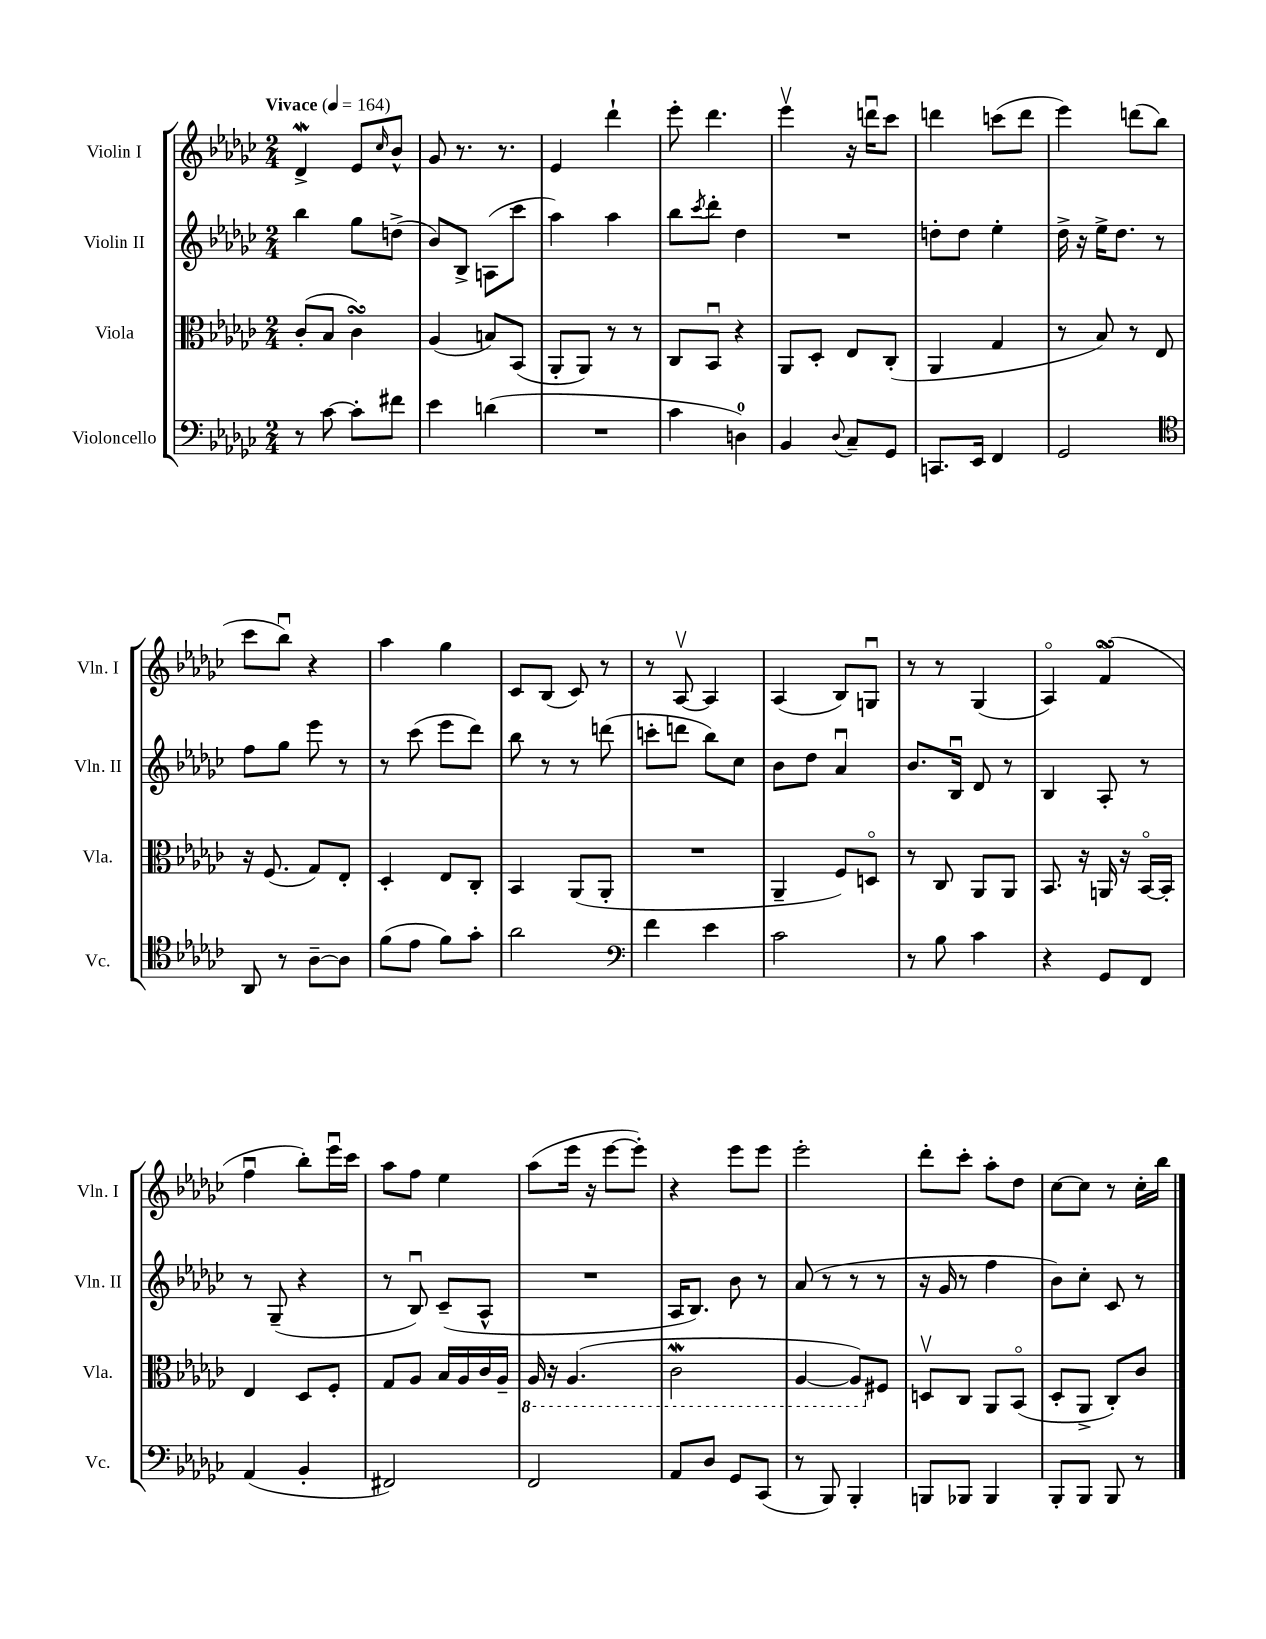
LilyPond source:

<<
\new StaffGroup <<
\new Staff = "s0" \with { instrumentName = "Violin I" shortInstrumentName = "Vln. I" } {
    \clef treble \key ges \major \numericTimeSignature \time 2/4 \tempo "Vivace" 4 = 164
    des'4->\mordent ees'8 \grace { ces''16 } bes'8-^ |
    ges'8 r8. r8. |
    ees'4 des'''4-! |
    ees'''8-. des'''4. |
    ees'''4\upbow r16 d'''16\downbow ces'''8 |
    d'''4 c'''8( d'''8 |
    ees'''4) d'''8( bes''8 |
    ces'''8 bes''8\downbow) r4 |
    aes''4 ges''4 |
    ces'8 bes8( ces'8) r8 |
    r8 aes8~\upbow aes4 |
    aes4( bes8) g8\downbow |
    r8 r8 ges4( |
    aes4\flageolet) f'4\flageolet\turn( |
    f''4\downbow bes''8-.) ees'''16\downbow ces'''16 |
    aes''8 f''8 ees''4 |
    aes''8( ees'''16 r16 ees'''8~ ees'''8-.) |
    r4 ees'''8 ees'''8 |
    ees'''2-. |
    des'''8-. ces'''8-. aes''8-. des''8 |
    ces''8~ ces''8 r8 ces''16-. bes''16 \bar "|." |
}
\new Staff = "s1" \with { instrumentName = "Violin II" shortInstrumentName = "Vln. II" } {
    \clef treble \key ges \major \numericTimeSignature \time 2/4
    bes''4 ges''8 d''8->( |
    bes'8) bes8-> a8( ces'''8 |
    aes''4) aes''4 |
    bes''8 \acciaccatura { ces'''8 } des'''8-. des''4 |
    R2 |
    d''8-. d''8 ees''4-. |
    des''16-> r16 ees''16-> des''8. r8 |
    f''8 ges''8 ees'''8 r8 |
    r8 ces'''8( ees'''8 des'''8) |
    bes''8 r8 r8 d'''8( |
    c'''8-. d'''8 bes''8) ces''8 |
    bes'8 des''8 aes'4\downbow |
    bes'8. bes16\downbow des'8 r8 |
    bes4 aes8-. r8 |
    r8 ges8--( r4 |
    r8 bes8\downbow) ces'8--( aes8-^ |
    R2 |
    aes16 bes8.) bes'8 r8 |
    aes'8( r8 r8 r8 |
    r16 ges'16 r8 f''4 |
    bes'8) ces''8-. ces'8 r8 \bar "|." |
}
\new Staff = "s2" \with { instrumentName = "Viola" shortInstrumentName = "Vla." } {
    \clef alto \key ges \major \numericTimeSignature \time 2/4
    ces'8-.( bes8 ces'4\turn) |
    aes4( b8) bes,8( |
    aes,8-. aes,8) r8 r8 |
    ces8 bes,8\downbow r4 |
    aes,8 des8-. ees8 ces8-.( |
    aes,4 ges4 |
    r8 bes8) r8 ees8 |
    r16 f8.( ges8) ees8-. |
    des4-. ees8 ces8-. |
    bes,4 aes,8( aes,8-. |
    R2 |
    aes,4-- f8) d8\flageolet |
    r8 ces8 aes,8 aes,8 |
    bes,8. r16 a,16 r16 bes,16~\flageolet bes,16-. |
    ees4 des8 f8-. |
    ges8 aes8 bes16 aes16 ces'16 aes16-- |
    \ottava #-1 aes,16 r16 aes,4.( |
    ces2\mordent |
    aes,4~ aes,8) \ottava #0 fis8 |
    d8\upbow ces8 aes,8 bes,8\flageolet( |
    des8-. aes,8-> ces8-.) ces'8 \bar "|." |
}
\new Staff = "s3" \with { instrumentName = "Violoncello" shortInstrumentName = "Vc." } {
    \clef bass \key ges \major \numericTimeSignature \time 2/4
    r8 ces'8~ ces'8-. fis'8 |
    ees'4 d'4( |
    R2 |
    ces'4 d4-0) |
    bes,4 \appoggiatura { des8 } ces8-- ges,8 |
    c,8. ees,16 f,4 |
    ges,2 |
    \clef tenor aes,8 r8 aes8~-- aes8 |
    f'8( ees'8 f'8) ges'8-. |
    aes'2 |
    \clef bass f'4 ees'4 |
    ces'2 |
    r8 bes8 ces'4 |
    r4 ges,8 f,8 |
    aes,4( bes,4-. |
    fis,2) |
    f,2 |
    aes,8 des8 ges,8 ces,8( |
    r8 bes,,8) bes,,4-. |
    b,,8 bes,,8 bes,,4 |
    bes,,8-. bes,,8 bes,,8 r8 \bar "|." |
}
>>
>>
\layout { \context { \Score \remove "Bar_number_engraver" } }
